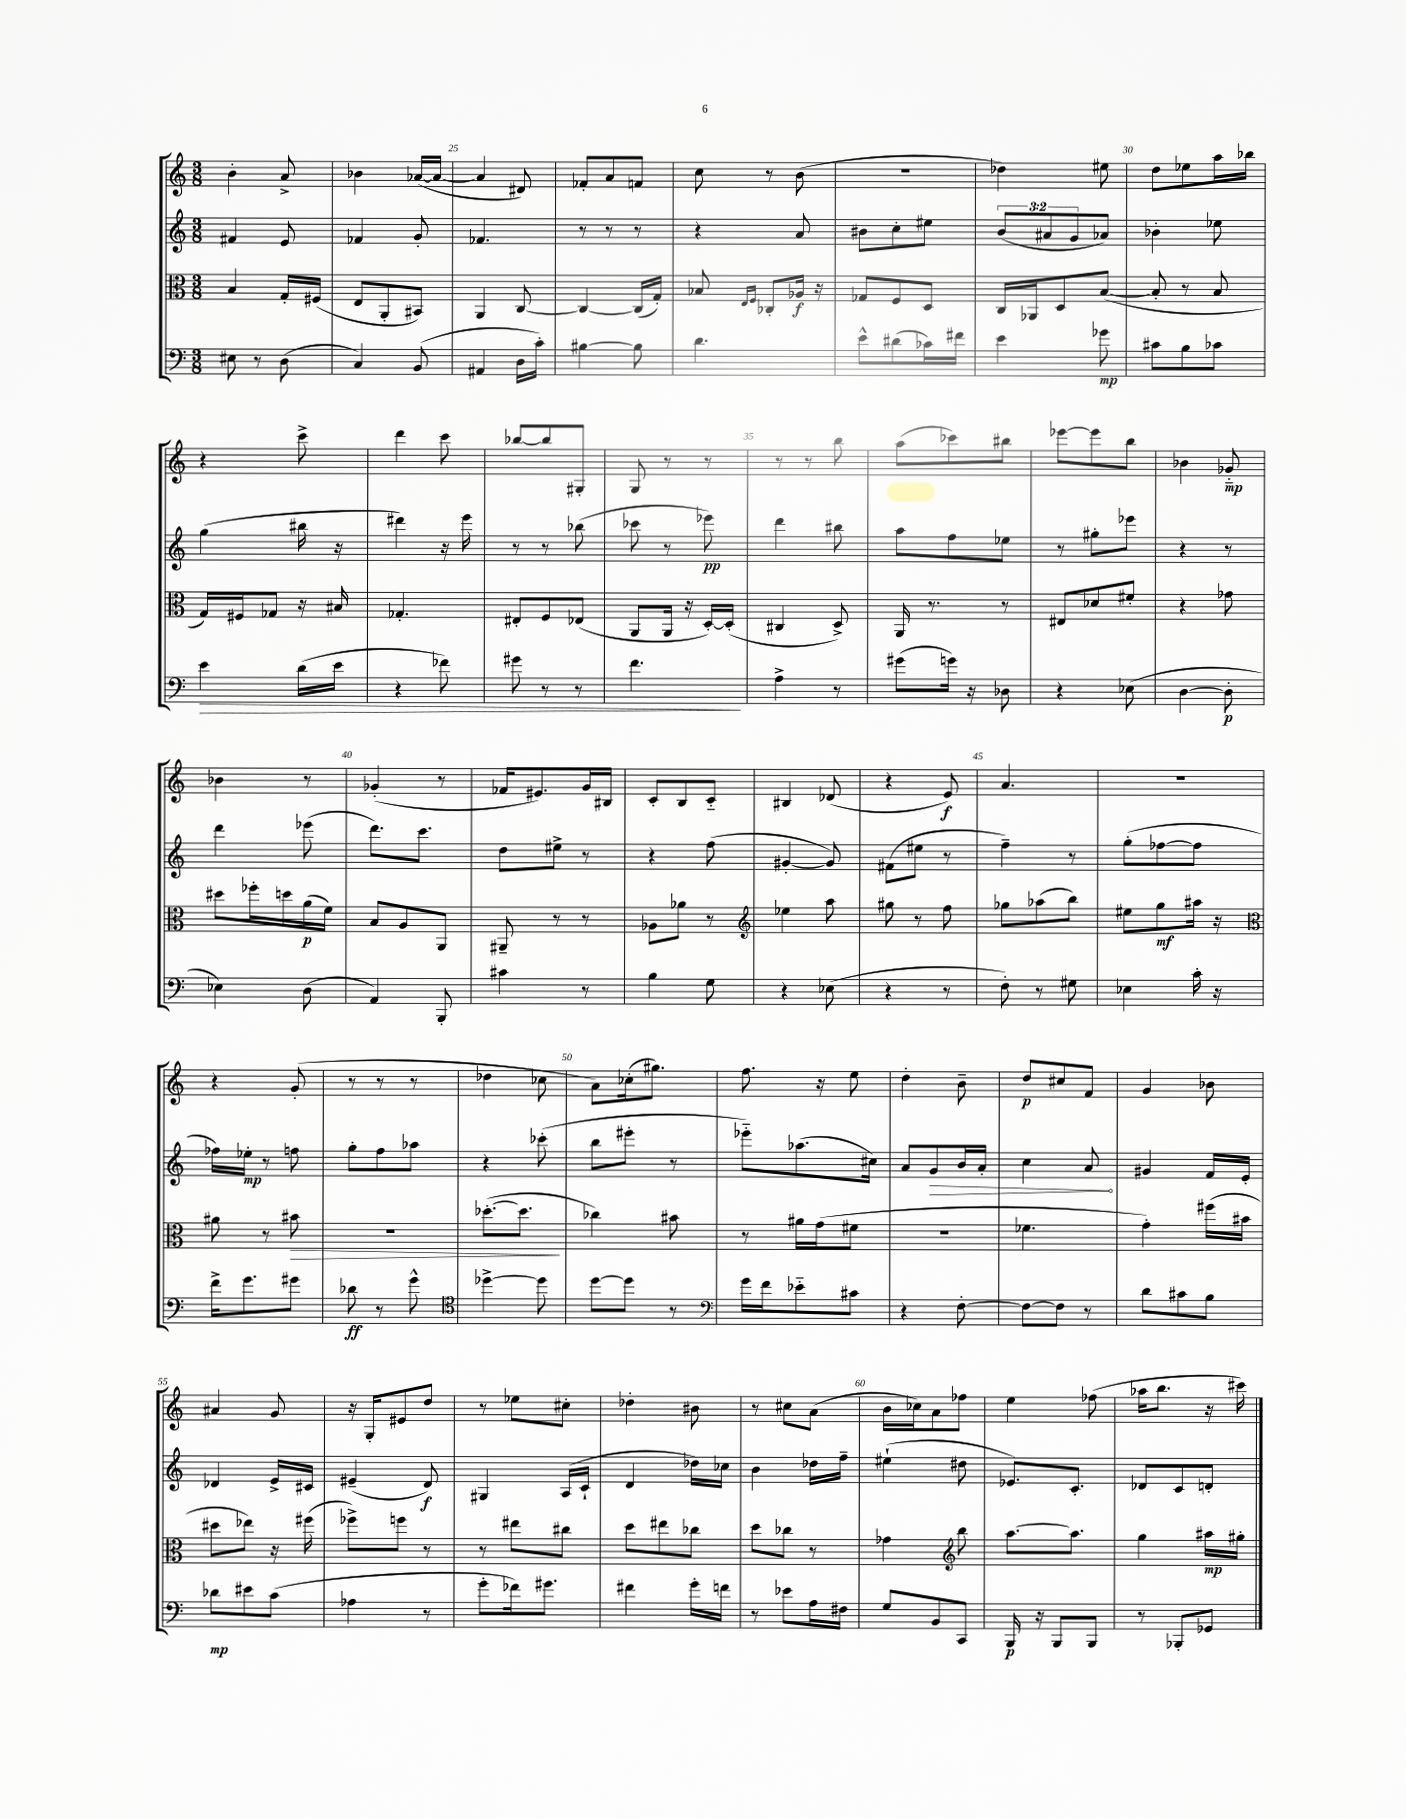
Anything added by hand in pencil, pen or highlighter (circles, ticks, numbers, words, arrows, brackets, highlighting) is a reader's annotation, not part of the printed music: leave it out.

**kern	**kern	**kern	**kern
*staff4	*staff3	*staff2	*staff1
*clefF4	*clefC3	*clefG2	*clefG2
*k[]	*k[]	*k[]	*k[]
*M3/8	*M3/8	*M3/8	*M3/8
8E#	4B	4f#	4b'
8r	.	.	.
(8D	16G'	8e	8a^
.	(16F#	.	.
=	=	=	=
4C)	8E	4f-	4b-
.	8AA'	.	.
(8BB	8BB#)	8g'	([16a-
.	.	.	16a-_
=	=	=	=
4AA#	4AA	4.f-	4a-]
16D	[8C	.	8d#)
16c')	.	.	.
=	=	=	=
[4B#	4C_	8r	8f-'
.	.	8r	8a
8B#]	(16C]	8r	8f
.	16G')	.	.
=	=	=	=
4.d	8B-	4r	8cc
.	16qqE	.	.
.	16qqF	.	.
.	8C-'	.	8r
.	16A-	8a	(8b
.	16r	.	.
=	=	=	=
8e^^	8G-	8b#	4.r
(8d#	8F	8cc'	.
16c-)	8D	8ee#	.
16f#	.	.	.
=	=	=	=
4e	16C	(12b	4dd-)
.	16AA-	.	.
.	.	12a#	.
.	8D	.	.
.	.	12g	.
8g-	([8B	8a-)	8ee#
=	=	=	=
8c#	8B']	4b-'	8dd
8B	8r	.	8ee-
8c-	8B	8ee-	16aa
.	.	.	16bb-
=	=	=	=
4e	16G)	(4gg	4r
.	16F#	.	.
.	8G-	.	.
(16d	16r	16bb#	8ccc^
16e	16B#	16r	.
=	=	=	=
4r	4.G-'	4ddd#)	4ddd
8f-)	.	16r	8ccc
.	.	16eee	.
=	=	=	=
8g#	8E#'	8r	[8bb-
8r	8F	8r	8bb-]
8r	(8E-	(8bb-	8G#'
=	=	=	=
4.f	8AA	8ccc-	8G
.	16AA	8r	8r
.	16r	.	.
.	[16D')	8eee-)	8r
.	(16D']	.	.
=	=	=	=
4A^	4C#	4ddd	8r
.	.	.	8r
8r	8D^)	8bb#	8bb
=	=	=	=
(8g#	16AA	8aa	(8aa
.	8.r	.	.
16g)	.	8ff	8ccc-)
16r	.	.	.
8D-	8r	8ee-	8bb#
=	=	=	=
4r	8E#	8r	[8eee-
.	8d-	8gg#'	8eee-]
(8E-	8f#'	8eee-	8bb
=	=	=	=
[4D	4r	4r	4b-
8D']	8g-	8r	8g-'~
=	=	=	=
4E-)	8dd#	4ddd	4b-
.	16ff-'	.	.
.	16dd	.	.
(8D	(16a	(8eee-	8r
.	16f)	.	.
=	=	=	=
4AA)	8B	8.ddd)	(4g-'
.	8A	.	.
.	.	8.ccc	.
8BBB'	8AA	.	8r
=	=	=	=
4c#	8AA#~	8dd	16f-
.	.	.	8.e#)
.	8r	8ee#^	.
8r	8r	8r	16g
.	.	.	16B#
=	=	=	=
4B	8A-	4r	8c'
.	8a-	.	8B
8G	8r	(8ff	8c'~
=	=	=	=
*	*clefG2	*	*
4r	4ee-	[4g#'	4B#
(8E-	8aa	8g#])	(8d-
=	=	=	=
4r	8gg#	(8f#	4r
.	8r	8ee#	.
8r	8ff	8r	8e)
=	=	=	=
8F')	8gg-	4ff~)	4.a
8r	(8aa-	.	.
8G#	8bb)	8r	.
=	=	=	=
4E-	8ee#	(8gg'	4.r
.	8gg	[8ff-	.
16c'	16aa#	8ff-]	.
16r	16r	.	.
=	=	=	=
*	*clefC3	*	*
16f^	8a#	16ff-)	4r
8.g	.	16ee-'	.
.	8r	8r	.
8g#	8b#	8ff	(8g'
=	=	=	=
8d-	4.r	8gg'	8r
8r	.	8ff	8r
8g^^	.	8aa-	8r
=	=	=	=
*clefC4	*	*	*
[4dd-^	([8.dd-'	4r	4dd-
.	8.dd-]	.	.
8dd-]	.	(8ccc-'	8cc-
=	=	=	=
[8dd	4cc-)	8bb	8a)
8dd]	.	8eee#'	(16cc-'
.	.	.	8.gg#)
8r	8b#	8r	.
=	=	=	=
*clefF4	*	*	*
16g	8r	8eee-'~)	8.ff
16f	.	.	.
8e-'~	16a#	(8.aa-	.
.	(16g	.	16r
8c#	8f#	.	8ee
.	.	16cc#)	.
=	=	=	=
4r	4.r	8a	4dd'
.	.	8g	.
[8F'	.	16b	8b~
.	.	16a'	.
=	=	=	=
8F_	4.f-	4cc	8dd
8F]	.	.	8cc#
8r	.	8a	8f
=	=	=	=
8d	4g')	4g#	4g
8c#	.	.	.
8B	(16ff#	16f	8b-
.	16b#	16e'	.
=	=	=	=
8d-	8dd#	4d-	4a#
8e#	8ee-)	.	.
(8c	16r	16e^	8g
.	(16ff#	16c#	.
=	=	=	=
4A-	8ff-^)	(4e#~	16r
.	.	.	16G'
.	8ff	.	8e#
8r	8r	8d)	8dd
=	=	=	=
8g'	8r	4G#	8r
16f-)	8ee#	.	8ee-
8.g#	.	.	.
.	8cc#	(16A	8cc#'
.	.	16c`	.
=	=	=	=
4f#	8dd	4d	4dd-'
.	8ee#	.	.
16g'	8cc-	16dd-)	8b#
16f	.	16cc-	.
=	=	=	=
8r	8dd	4b	8r
8e-	8cc-	.	8cc#
16A	8r	16dd-	(8a
16F#	.	16ff~	.
=	=	=	=
8G	4g-	(4ee#`	16b
.	.	.	16cc-)
8BB	.	.	8a
*	*clefG2	*	*
8CC	8bb	8dd#	8ff-
=	=	=	=
16BBB	[8.aa	8.e-)	4ee
16r	.	.	.
8BBB	.	.	.
.	8.aa]	8.c'	.
8BBB	.	.	(8ff-
=	=	=	=
8r	4gg	8d-	16aa-
.	.	.	8.bb
8BBB-'	.	8c	.
8GG-	16aa#	8d'	16r
.	16gg#'	.	16ccc#)
==	==	==	==
*-	*-	*-	*-
